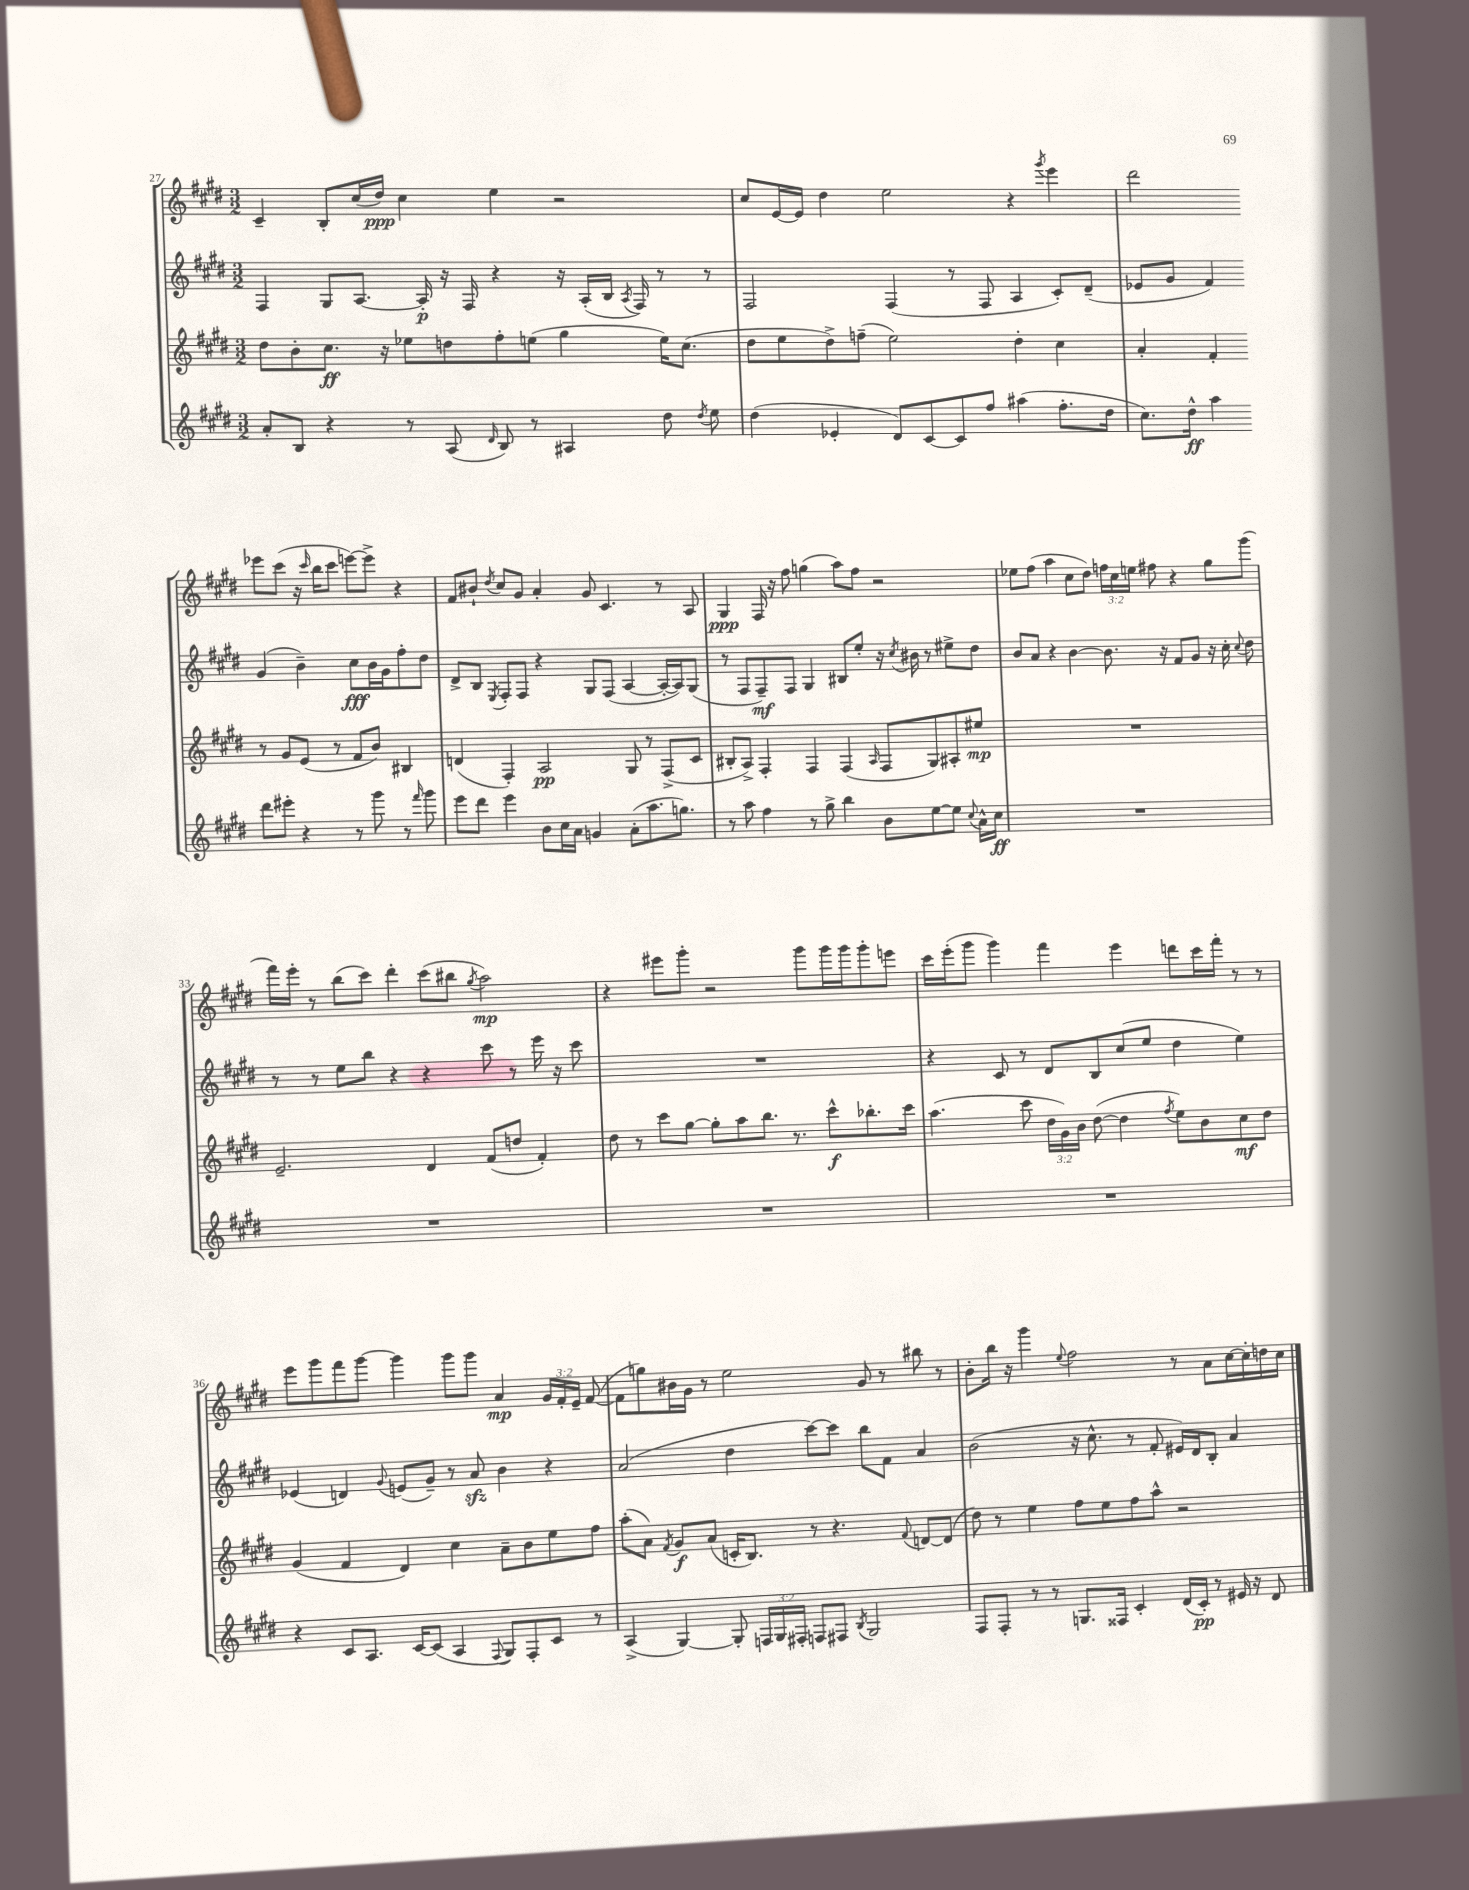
<<
\new StaffGroup <<
\new Staff = "s0" {
    \clef treble \key e \major \numericTimeSignature \time 3/2 \override Staff.TupletNumber.text = #tuplet-number::calc-fraction-text
    \autoBeamOff cis'4-- b8[-. cis''16( dis''16]\ppp) cis''4 e''4 r2 |
    cis''8[ e'16~ e'16] dis''4 e''2 r4 \acciaccatura { gis'''8 } e'''4 |
    dis'''2 ees'''8[ cis'''8]( r16 \grace { cis'''16 } b''16[ cis'''8] e'''8[~) e'''8]-> r4 |
    fis'8[ bis'8]-! \acciaccatura { dis''8 } cis''8[ gis'8] a'4-. gis'8 cis'4. r8 a8 |
    gis4\ppp fis16 r16 fis''8 g''4( a''8[) fis''8] r2 |
    ees''8[ fis''8]( a''4 cis''8[ dis''8]) \tuplet 3/2 { f''16[ cis''16 e''16] } fis''8 r4 gis''8[ gis'''8]( |
    fis'''16[) e'''16]-. r8 b''8[( cis'''8]) dis'''4-. cis'''8[( bis''8] \acciaccatura { gis''8 } a''2\mp) |
    r4 eis'''8[ gis'''8]-. r2 gis'''8[ gis'''16 gis'''16 gis'''8-. e'''8] |
    cis'''16[ e'''16-.( gis'''8] gis'''4) fis'''4 e'''4 d'''8[ cis'''16 fis'''16]-. r8 r8 |
    e'''8[ gis'''8 fis'''8 gis'''8]~ gis'''4 gis'''8[ gis'''8] a'4\mp \tuplet 3/2 { gis'16[ fis'16-. e'16]-- } fis'8~( |
    fis'8[ g''8) bis'16 gis'16] r8 e''2 gis'8 r8 bis''8 r8 |
    b'8[-. b''16] r16 gis'''4 \appoggiatura { e''8 } fis''2 r8 a'8[ cis''16~ cis''16-. d''16 cis''16] \bar "|." |
}
\new Staff = "s1" {
    \clef treble \key e \major \numericTimeSignature \time 3/2
    \autoBeamOff fis4 gis8[ a8.]~ a16-.\p r16 fis16 r4 r16 a16[-.( b16] \acciaccatura { a8 } fis16) r8 r8 |
    fis2 fis4( r8 fis8 a4 cis'8[-.) dis'8]--( |
    ees'8[ gis'8] fis'4) gis'4( b'4--) cis''8[\fff b'16 gis'16 fis''8-. dis''8] |
    dis'8[-> b8] \acciaccatura { e8 } fis8[-. fis8] r4 gis8[ fis8]( a4~ a16[~-. a16) gis8]( |
    r8 fis8[ fis8--\mf) fis8] gis4 bis8[ e''8]-. r16 \acciaccatura { cis''8 } bis'16 r8 eis''8[-> dis''8] |
    b'8[ a'8] r4 b'4~ b'8. r16 fis'8[ gis'8] r16 cis''16-. \appoggiatura { cis''8 } dis''8 |
    r8 r8 e''8[ b''8] r4 r4 cis'''8 r8 e'''16 r16 cis'''8 |
    R1. |
    r4 cis'8 r8 dis'8[ b8 cis''8( e''8] dis''4 e''4) |
    ees'4( d'4) \appoggiatura { gis'8 } e'8[( gis'8]--) r8 a'8\sfz b'4 r4 |
    a'2( dis''4 cis'''8[~) cis'''8] b''8[ fis'8] a'4 |
    b'2( r16 cis''8.-^ r8 fis'8-. eis'16[) dis'16 b8]-. a'4 \bar "|." |
}
\new Staff = "s2" {
    \clef treble \key e \major \numericTimeSignature \time 3/2 \override Staff.TupletNumber.text = #tuplet-number::calc-fraction-text
    \autoBeamOff dis''8[ b'8-. cis''8.]\ff r16 ees''8[ d''8 fis''8-. e''8]( gis''4 e''16[) cis''8.]( |
    dis''8[ e''8 dis''8->) f''8]--( e''2) dis''4-. cis''4 |
    a'4-. fis'4-. r8 gis'8[ e'8]( r8 fis'8[ b'8]) bis4 |
    d'4( fis4-.) a2\pp gis8 r8 fis8[->( cis'8] |
    bis8[-. a8]->) fis4-. fis4 fis4( \grace { a16 } fis8[ gis8) ais8-. eis''8]\mp |
    R1. |
    e'2.-- dis'4 fis'8[( d''8] fis'4-.) |
    dis''8 r8 cis'''8[ gis''8]~ gis''8[-. a''8 b''8.] r8. cis'''8[-^\f bes''8.-. cis'''16] |
    a''4.( cis'''8 \tuplet 3/2 { dis''16[ gis'16) b'16] } dis''8~( dis''4 \acciaccatura { fis''8 } e''8[) b'8 cis''8\mf dis''8] |
    gis'4( fis'4 dis'4) cis''4 a'8[-- b'8 e''8 fis''8] |
    a''8[-.( a'8]) \acciaccatura { fis'8 } gis'8[\f a'8]( c'16[-. b8.]) r8 r4. \appoggiatura { fis'8 } d'8[~ d'8]( |
    dis''8) r8 e''4 fis''8[ e''8 fis''8 a''8]-^ r2 \bar "|." |
}
\new Staff = "s3" {
    \clef treble \key e \major \numericTimeSignature \time 3/2 \override Staff.TupletNumber.text = #tuplet-number::calc-fraction-text
    \autoBeamOff a'8[-. b8] r4 r8 a8( \grace { dis'16 } b8) r8 ais4 dis''8 \acciaccatura { dis''8 } e''8 |
    dis''4( ees'4-. dis'8[) cis'8~ cis'8 fis''8] ais''4( fis''8.[-. dis''16] |
    cis''8.[) dis''16]-^\ff a''4 dis'''8[ eis'''8]-. r4 r8 gis'''8 r8 \grace { fis'''16 } gis'''8 |
    e'''8[ dis'''8] e'''4 b'8[ cis''16 a'16] g'4 a'8[-.( a''8. g''8.]) |
    r8 a''8 fis''4 r8 gis''8-> b''4 b'8[ e''8~ e''8] \appoggiatura { cis''8 } a'16[-^ cis''16]\ff |
    R1. |
    R1. |
    R1. |
    R1. |
    r4 cis'8[ a8.] cis'16[~ cis'8]( a4 \appoggiatura { fis8 } gis8[) fis8-. cis'8] r8 |
    a4->( gis4~) gis8-. \tuplet 3/2 { f16[ gis16 fis16]-. } f8[ fis8] \acciaccatura { b8 } gis2 |
    fis8[ fis8]-. r8 r8 g8.[ fisis16] cis'4-. dis'16[( cis'16]-.\pp) r8 eis'16 r16 dis'8 \bar "|." |
}
>>
>>
\layout { \context { \Score currentBarNumber = #27 } }
